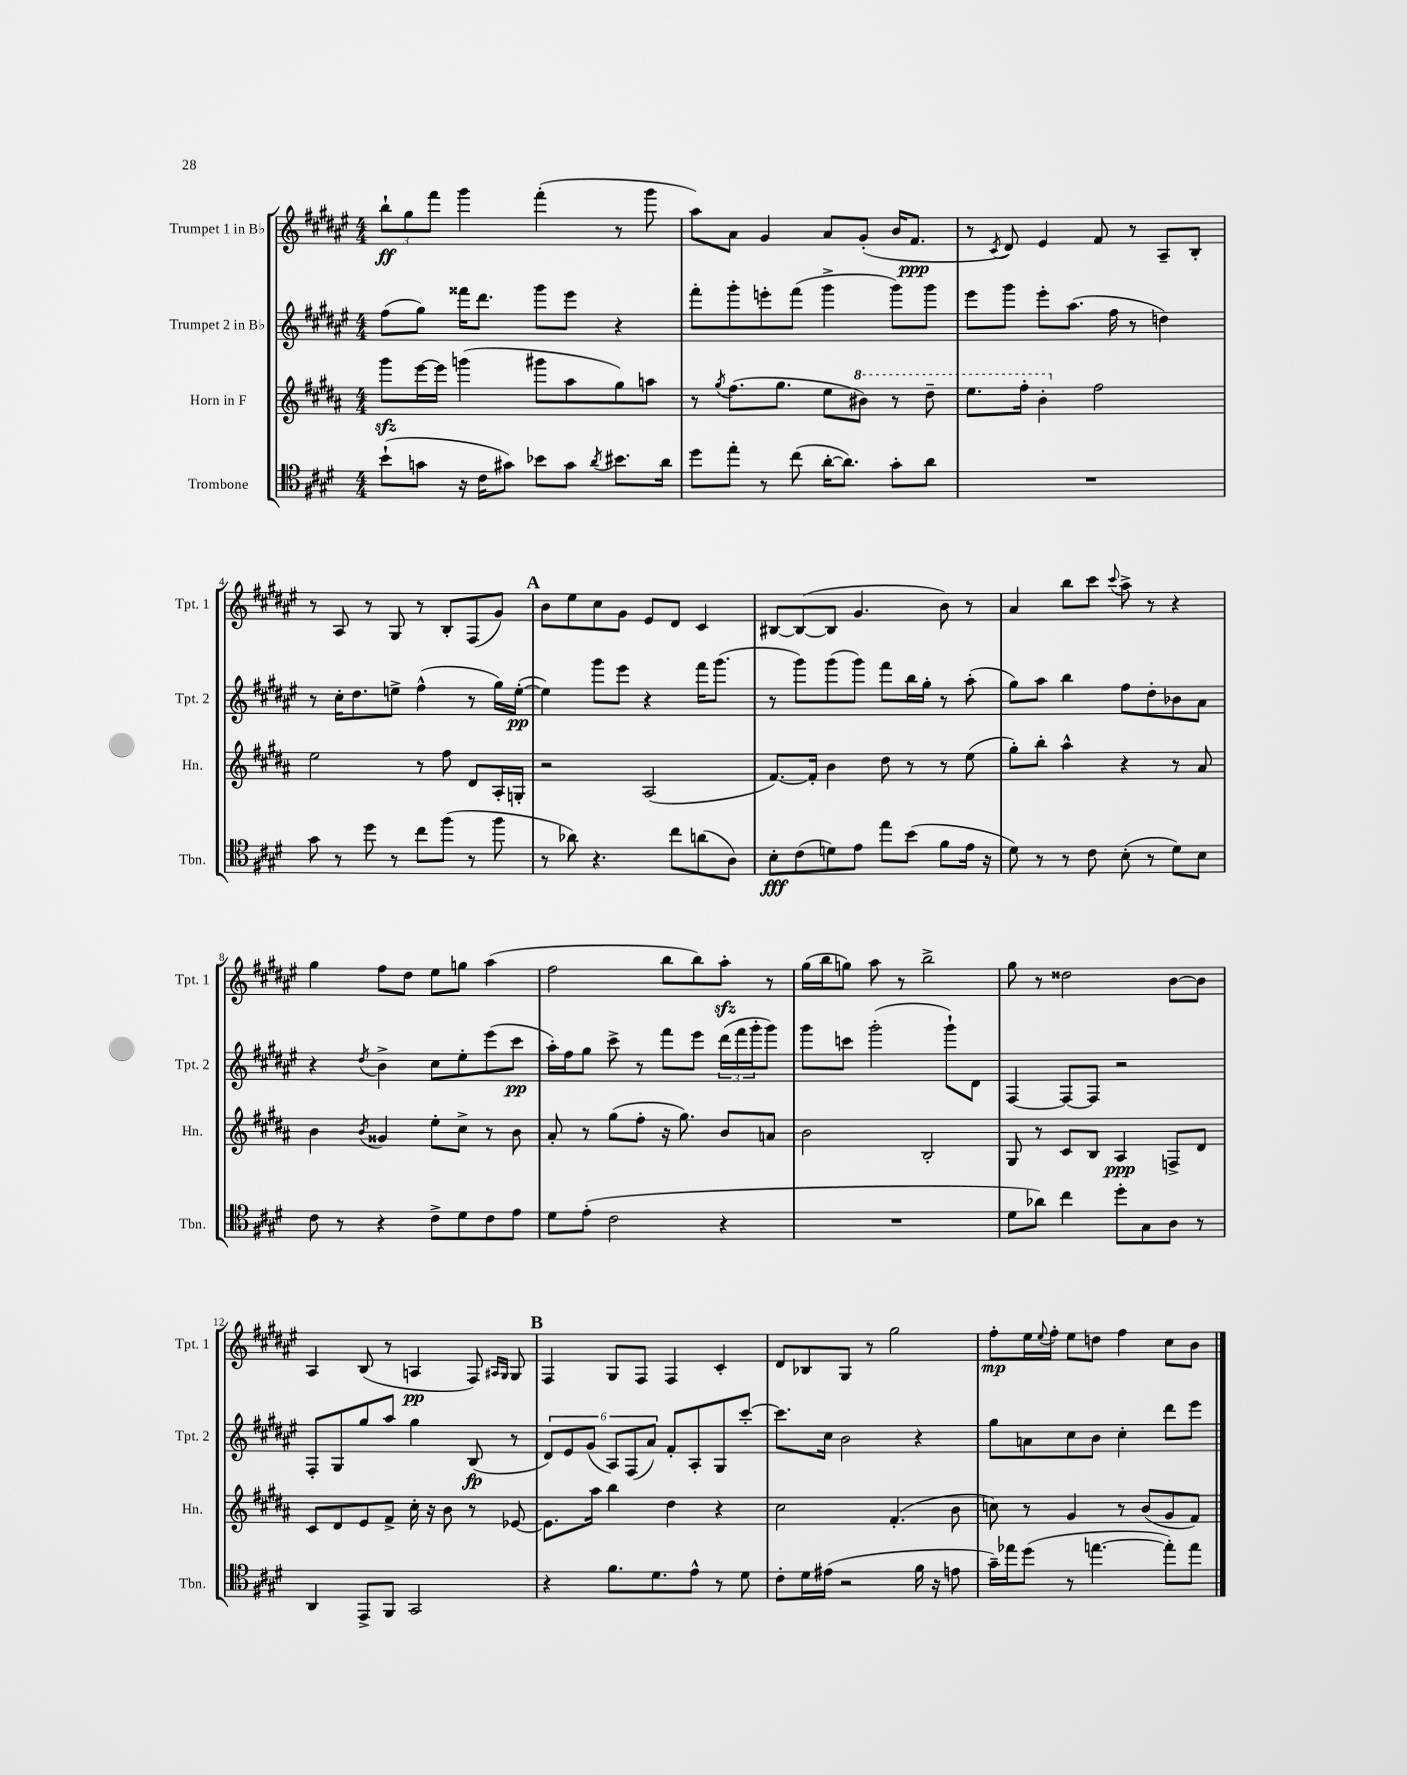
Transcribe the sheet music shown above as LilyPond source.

<<
\new StaffGroup <<
\new Staff = "s0" \with { instrumentName = "Trumpet 1 in Bb" shortInstrumentName = "Tpt. 1" } {
    \clef treble \key fis \major \numericTimeSignature \time 4/4
    \tuplet 3/2 { b''8-!\ff gis''8 fis'''8 } gis'''4 fis'''4-.( r8 gis'''8 |
    ais''8) ais'8 gis'4 ais'8 gis'8-.( b'16 fis'8.\ppp |
    r8 \acciaccatura { cis'8 } dis'8) eis'4 fis'8 r8 ais8-- b8-. |
    r8 ais8 r8 gis8 r8 b8-. fis8( gis'8) |
    \mark \markup { \bold "A" } b'8 eis''8 cis''8 gis'8 eis'8 dis'8 cis'4 |
    bis8~ bis8~( bis8 gis'4. b'8) r8 |
    ais'4 b''8 cis'''8 \appoggiatura { cis'''8 } ais''8-> r8 r4 |
    gis''4 fis''8 dis''8 eis''8 g''8 ais''4( |
    fis''2 b''8 b''8) ais''8-.\sfz r8 |
    gis''16( b''16 g''8) ais''8 r8 b''2-> |
    gis''8 r8 disis''2 b'8~ b'8 |
    ais4 b8( r8 a4\pp fis8) \grace { ais16 gis16 } gis8 |
    \mark \markup { \bold "B" } fis4 gis8 fis8 fis4 cis'4-. |
    dis'8 bes8 gis8 r8 gis''2 |
    fis''8-.\mp eis''16 \appoggiatura { eis''8 } fis''16-. eis''8 d''8 fis''4 cis''8 b'8 \bar "|." |
}
\new Staff = "s1" \with { instrumentName = "Trumpet 2 in Bb" shortInstrumentName = "Tpt. 2" } {
    \clef treble \key fis \major \numericTimeSignature \time 4/4
    fis''8( gis''8) fisis'''16 dis'''8. gis'''8 eis'''8 r4 |
    fis'''8-. gis'''8-. e'''8-. fis'''8( gis'''4-> gis'''8) gis'''8 |
    eis'''8 gis'''8 eis'''8-. ais''8.( fis''16 r8 d''4) |
    r8 cis''16-. dis''8. e''8-> fis''4-^( r8 gis''16) e''16~-.\pp( |
    \mark \markup { \bold "A" } e''4) gis'''8 eis'''8 r4 fis'''16 gis'''8.( |
    r8 gis'''8) gis'''8( gis'''8) fis'''8 b''16 gis''16-. r8 ais''8-.( |
    gis''8) ais''8 b''4 fis''8 dis''8-. bes'8 ais'8 |
    r4 \acciaccatura { dis''8 } b'4-> cis''8 eis''8-. eis'''8( cis'''8\pp |
    ais''16-.) fis''16 gis''8 cis'''8-> r8 fis'''8 eis'''8 \tuplet 3/2 { dis'''16( fis'''16 gis'''16-. } gis'''8) |
    gis'''8 c'''8 gis'''2-.( gis'''8-!) dis'8 |
    fis4~ fis8~ fis8 r2 |
    fis8-. gis8 gis''8 ais''8 gis''4 b8\fp( r8 |
    \mark \markup { \bold "B" } \tuplet 6/4 { dis'8) eis'8 gis'8( ais8) fis8( ais'8) } fis'8-. ais8-. gis8 cis'''8~-. |
    cis'''8. cis''16 b'2 r4 |
    gis''8 a'8 cis''8 b'8 cis''4-. dis'''8 eis'''8 \bar "|." |
}
\new Staff = "s2" \with { instrumentName = "Horn in F" shortInstrumentName = "Hn." } {
    \clef treble \key b \major \numericTimeSignature \time 4/4
    gis'''8\sfz e'''16~ e'''16 g'''4( gis'''8 ais''8 gis''8) a''8 |
    r8 \acciaccatura { gis''8 } fis''8.( gis''8. e''8 \ottava #1 bis''8) r8 dis'''8-- |
    e'''8. fis'''16-. b''4-. \ottava #0 fis''2 |
    e''2 r8 fis''8 dis'8 ais16-. g16-. |
    \mark \markup { \bold "A" } r2 ais2( |
    fis'8.~) fis'16-. b'4 dis''8 r8 r8 e''8( |
    gis''8-.) b''8-. ais''4-^ r4 r8 ais'8 |
    b'4 \acciaccatura { b'8 } gisis'4 e''8-. cis''8-> r8 b'8 |
    ais'8-. r8 gis''8( fis''8-. r16 gis''8.) b'8 a'8 |
    b'2 b2-. |
    gis8 r8 cis'8 b8 ais4\ppp f8-> dis'8 |
    cis'8 dis'8 e'8 fis'8-> cis''16-. r16 b'8 r8 ees'8~ |
    \mark \markup { \bold "B" } ees'8. ais''16 b''4 dis''4 r4 |
    cis''2 fis'4.-.( b'8 |
    c''8) r8 gis'4 r8 b'8( gis'8 fis'8) \bar "|." |
}
\new Staff = "s3" \with { instrumentName = "Trombone" shortInstrumentName = "Tbn." } {
    \clef tenor \key e \major \numericTimeSignature \time 4/4
    b'8-!( g'8 r16 cis'16 gis'8) bes'8 gis'8 \acciaccatura { a'8 } bis'8. a'16 |
    dis''8 e''8-. r8 cis''8( a'16~-. a'8.) gis'8-. a'8 |
    R1 |
    gis'8 r8 dis''8 r8 cis''8 fis''8( r8 fis''8 |
    \mark \markup { \bold "A" } r8 aes'8) r4. cis''8 a'8( a8) |
    b8-.\fff cis'8( d'8) e'8 e''8 b'8( fis'8 e'16 r16 |
    dis'8) r8 r8 cis'8 b8-.( r8 dis'8) b8 |
    cis'8 r8 r4 cis'8-> dis'8 cis'8 e'8 |
    dis'8 e'8-.( cis'2 r4 |
    R1 |
    dis'8 aes'8) cis''4 dis''8-. gis8 a8 r8 |
    a,4 e,8-> fis,8 gis,2 |
    \mark \markup { \bold "B" } r4 fis'8. dis'8. e'8-^ r8 dis'8 |
    cis'8-. dis'16 eis'16( r2 fis'16 r16 e'8 |
    gis'16--) ees''16 dis''8( r8 e''4.~ e''8-.) e''8 \bar "|." |
}
>>
>>
